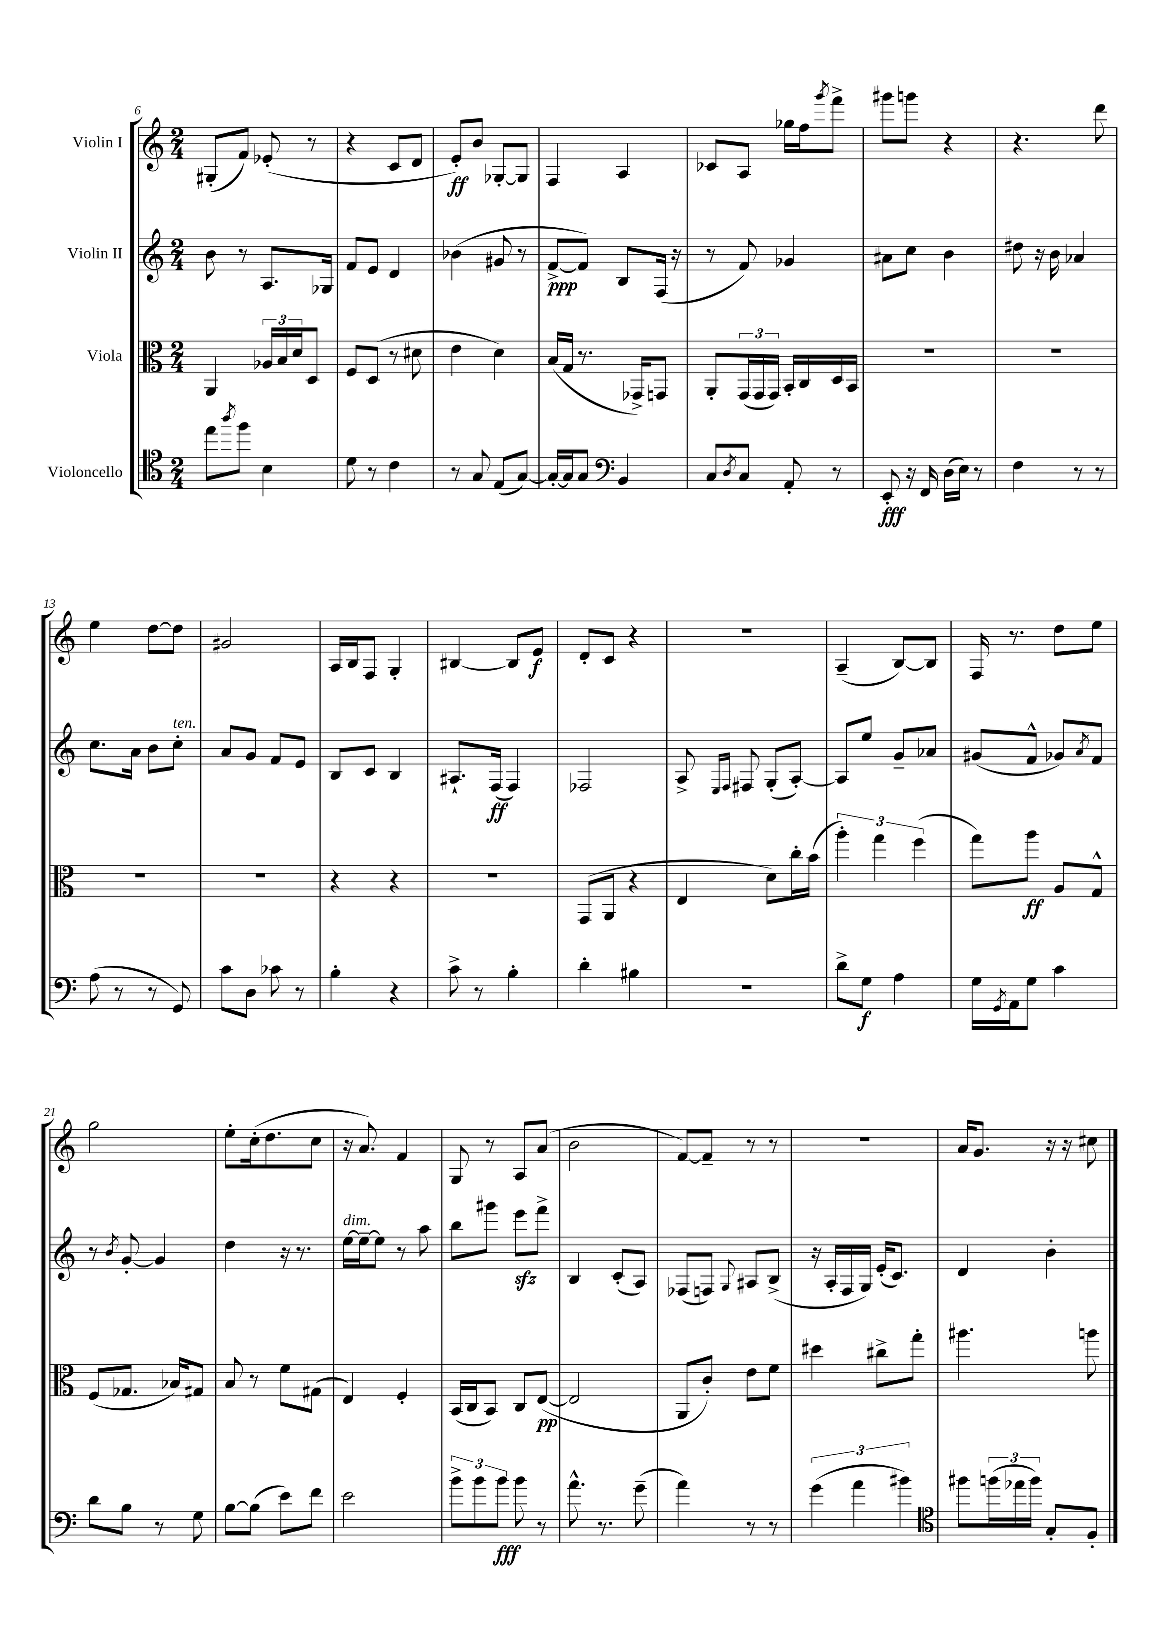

**kern	**kern	**kern	**kern
*staff4	*staff3	*staff2	*staff1
*clefC4	*clefC3	*clefG2	*clefG2
*k[]	*k[]	*k[]	*k[]
*M2/4	*M2/4	*M2/4	*M2/4
8ee	4AA	8b	(8G#'
8qaa	.	.	.
8ff	.	8r	8f)
4B	24A-	8.A	(8e-'
.	24B	.	.
.	24d	.	.
.	8D	.	8r
.	.	16G-	.
=	=	=	=
8d	8F	8f	4r
8r	(8D	8e	.
4c	8r	4d	8c
.	8d#	.	8d
=	=	=	=
8r	4e	(4b-	8e')
8G	.	.	8b
(8E	4d)	8g#	[8G-'
[8G)	.	8r	8G-]
=	=	=	=
16G'_	(16B	[8f^	4F
16G]	16G	.	.
8G	8.r	8f])	.
*clefF4	*	*	*
4BB	.	8B	4A
.	16GG-^)	.	.
.	8GG	(16F	.
.	.	16r	.
=	=	=	=
8C	8AA'	8r	8c-
8qD	.	.	.
8C	(24GG	8f)	8A
.	24GG	.	.
.	24GG)	.	.
8AA'	16BB'	4g-	16gg-
.	16C	.	16ff
.	.	.	8qggg
8r	16D	.	8fff^
.	16BB	.	.
=	=	=	=
8EE'	2r	8a#	8ggg#
16r	.	8cc	8ggg
16FF	.	.	.
(16D	.	4b	4r
16E)	.	.	.
8r	.	.	.
=	=	=	=
4F	2r	8dd#	4.r
.	.	16r	.
.	.	16b	.
8r	.	4a-	.
8r	.	.	8ddd
=	=	=	=
(8A	2r	8.cc	4ee
8r	.	.	.
.	.	16a	.
8r	.	8b	[8dd
8GG)	.	8cc'	8dd]
=	=	=	=
8c	2r	8a	2g#
8D	.	8g	.
8c-	.	8f	.
8r	.	8e	.
=	=	=	=
4B'	4r	8B	16A
.	.	.	16B
.	.	8c	8F
4r	4r	4B	4G'
=	=	=	=
8c^	2r	8.A#`	[4B#
8r	.	.	.
.	.	(16F	.
4B'	.	4F)	8B#]
.	.	.	8e
=	=	=	=
4d'	(8GG	2F-	8d'
.	8AA	.	8c
4B#	4r	.	4r
=	=	=	=
2r	4E	8A^	2r
.	.	16qqE	.
.	.	16qqF	.
.	.	8F#	.
.	8d)	(8G'	.
.	16cc'	[8A')	.
.	(16b	.	.
=	=	=	=
8d^	6aa')	8A]	(4A~
8G	.	8ee	.
.	6gg	.	.
4A	.	8g~	[8B)
.	(6ff	.	.
.	.	8a-	8B]
=	=	=	=
16G	8gg)	(8g#	16F
8qGG	.	.	.
16AA	.	.	8.r
8G	8aa	8f^^	.
4c	8A	8g-)	8dd
.	.	8qa	.
.	8G^^	8f	8ee
=	=	=	=
8d	(8F	8r	2gg
.	.	8qb	.
8B	8.G-	[8g'	.
8r	.	4g]	.
.	16B-)	.	.
8G	8G#	.	.
=	=	=	=
[8B	8B	4dd	8ee'
(8B]	8r	.	(16cc'
.	.	.	8.dd
8e)	8f	16r	.
.	.	8.r	.
8f	(8G#	.	8cc
=	=	=	=
2e	4E)	[16ee	16r
.	.	16ee~_	8.a)
.	.	8ee]	.
.	4F'	8r	4f
.	.	8aa	.
=	=	=	=
12b^	(16BB	8bb	8G
.	16C	.	.
12b	.	.	.
.	8BB)	8ggg#	8r
12b	.	.	.
8b	8C	8eee	8A
8r	([8E	8fff^	(8a
=	=	=	=
8.a^^	2E]	4B	2b
8.r	.	.	.
.	.	(8c'	.
(8g~	.	8A)	.
=	=	=	=
4a)	8AA	(8F-	[8f)
.	8c')	8F)	8f~]
.	.	8qqG	.
8r	8e	8A#	8r
8r	8f	(8B^	8r
=	=	=	=
(6g	4dd#	16r	2r
.	.	16A'	.
.	.	16F	.
6a	.	.	.
.	.	16G)	.
.	8cc#^	(16e'	.
.	.	8.c)	.
6b#)	.	.	.
.	8gg'	.	.
=	=	=	=
*clefC4	*	*	*
8ff#	4.aa#	4d	16a
.	.	.	8.g
(24ff	.	.	.
24ee-	.	.	.
24ff)	.	.	.
8G'	.	4b'	16r
.	.	.	16r
8F'	8aa	.	8cc#
==	==	==	==
*-	*-	*-	*-
